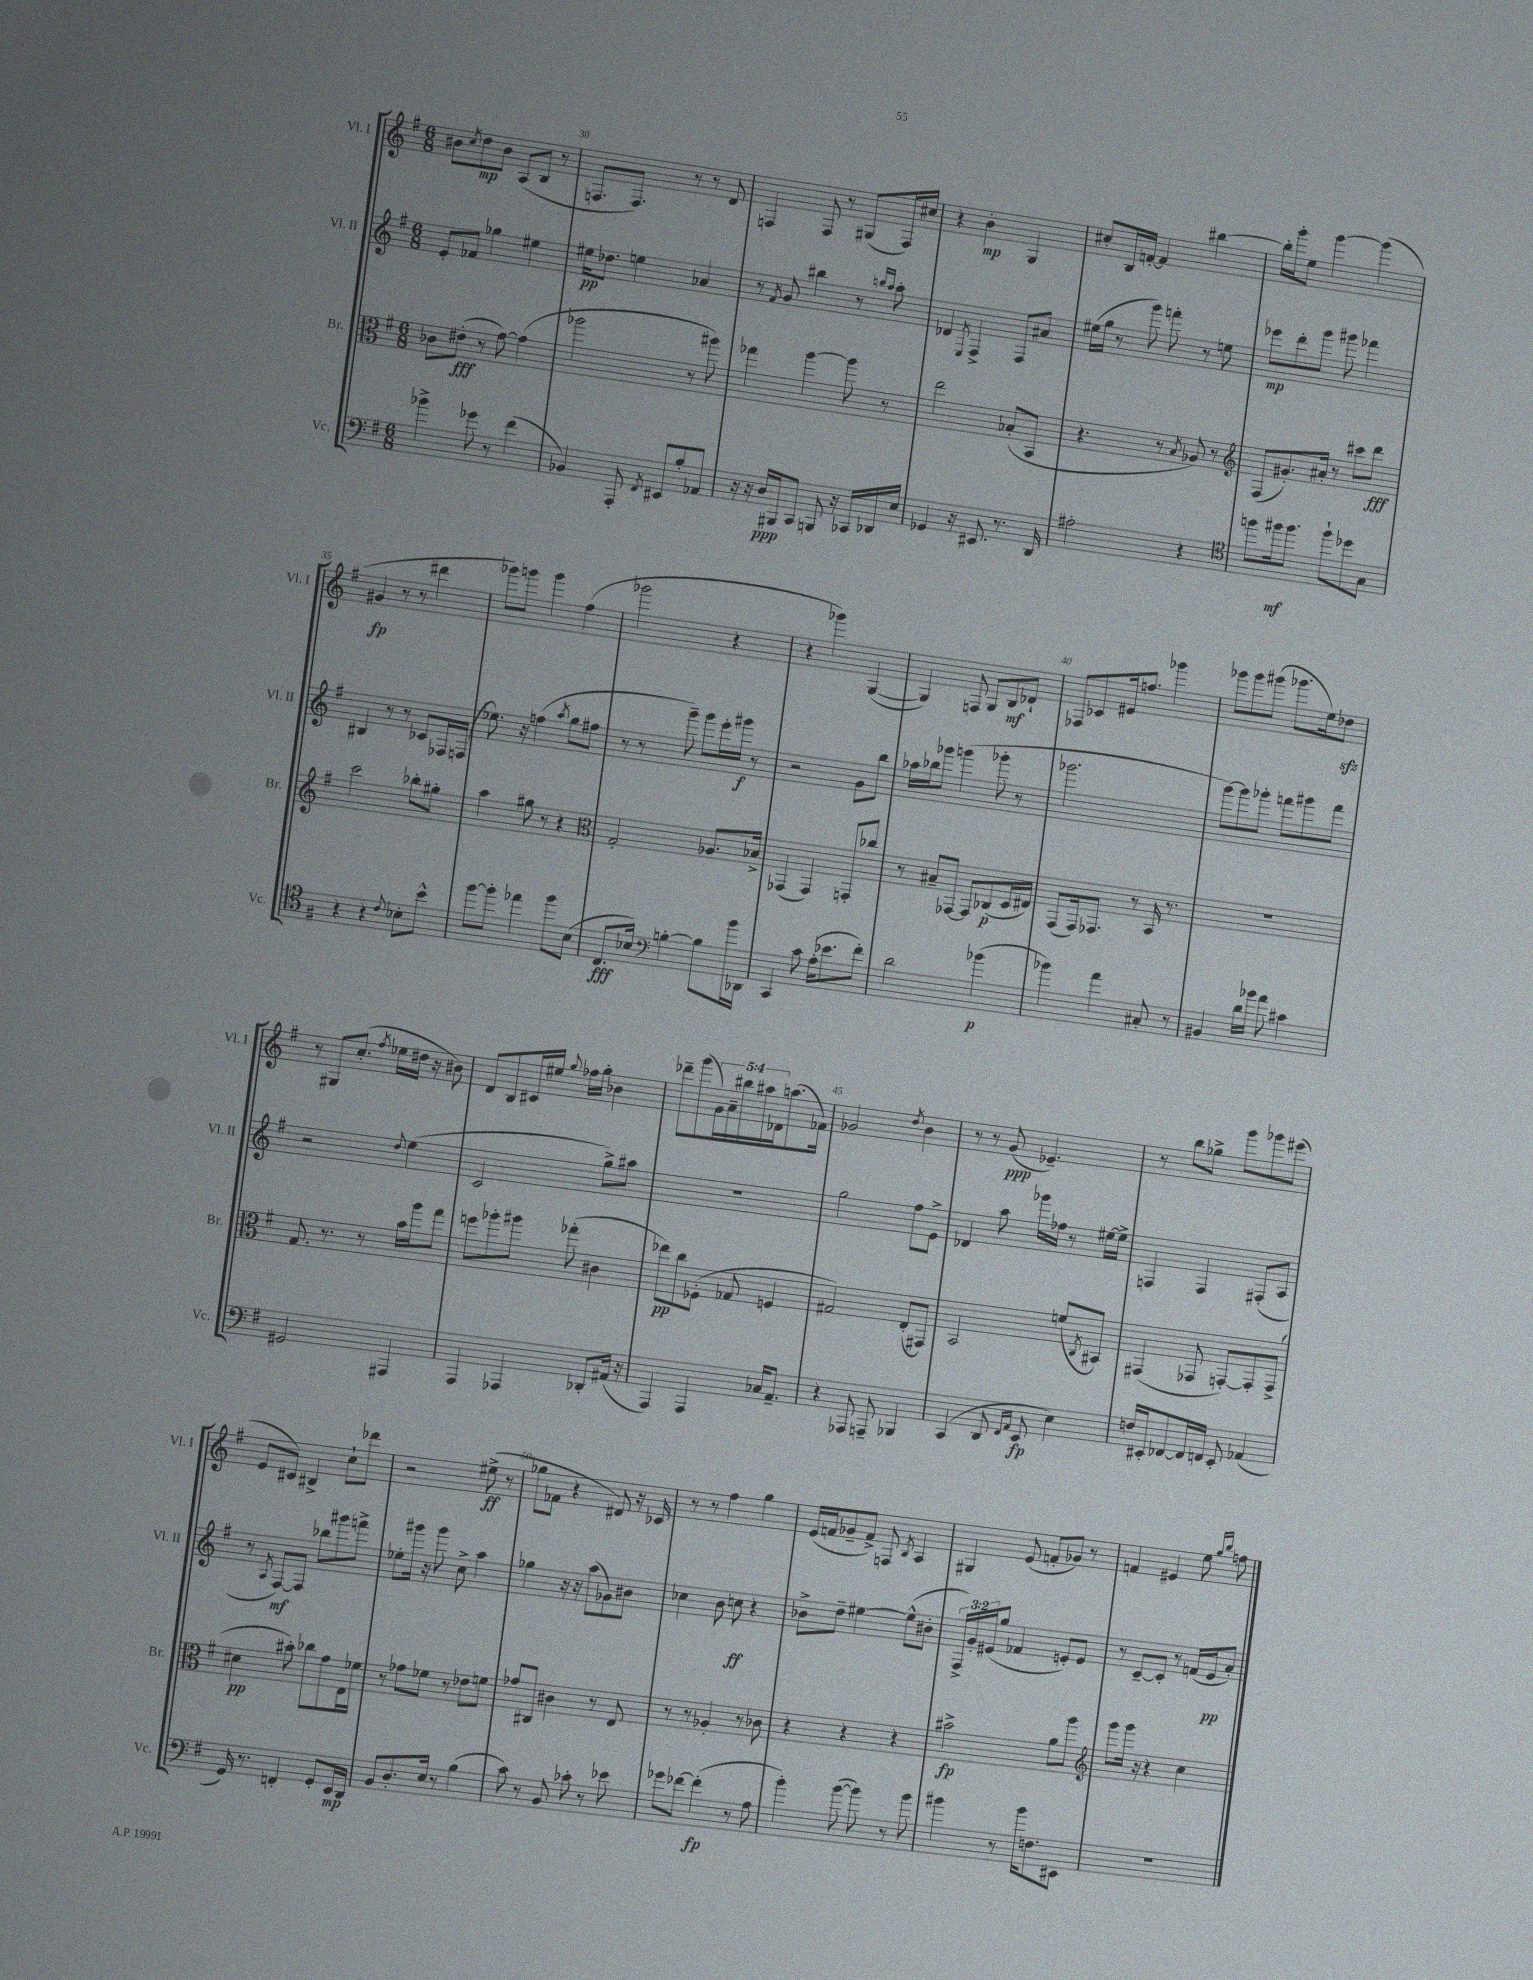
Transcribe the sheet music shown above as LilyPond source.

<<
\new StaffGroup <<
\new Staff = "s0" \with { instrumentName = "Vl. I" shortInstrumentName = "Vl. I" } {
    \clef treble \key g \major \numericTimeSignature \time 6/8 \override Staff.TupletNumber.text = #tuplet-number::calc-fraction-text
    bis'8 \acciaccatura { c''8 } d''8\mp bis'8 a8( b8 r8 |
    f8. f8.) r8 r8 d'8 |
    f4 f8 r8 gis8( f16) cis''16 |
    r4 b'4-.\mp g4 |
    cis''8-. b16 f'16~-. f'4 bis''4~ |
    bis''16-. g'''16-. e''8 g'''4~ g'''4( |
    gis'4\fp r8 r8 dis'''4 |
    ges'''8) g'''8 g'''4 fis''4( |
    ges'''2 r4 |
    r4 ges'''4) g4~( |
    g4) f8 g8 b8\mf des'8-! |
    fes8 ces'8 eis'16 f''8. ges'''4 |
    ges'''8 ges'''8 gis'''8( ges'''8. e''16) des''8\sfz |
    r8 gis8 c''8.-.( \acciaccatura { fis''8 } ees''16 dis''16 r16 bis'8) |
    d'8 b8 cis'16 eis''16 \appoggiatura { g''8 } fes''16 g''16-. bes'4 |
    des'''8-- g'''8( \tuplet 5/4 { g'16) a'16-- bis''16 ais''16 des'16 } a''8.( fes'16) |
    ges'2 \acciaccatura { d''8 } b'4 |
    r8 r8 g'8\ppp( ees'4.--) |
    r8 b''8 ges''8-> g'''8 ges'''8 eis'''8( |
    e'8 cis'8) bis4-> c''8-! des'''8 |
    r2 eis''8->\ff( r8 |
    ges''8 fes'8 r4 dis'8) r16 ces'16 |
    r8 r8 fis''4 g''4 |
    e'16( f'16 ges'8-- f'8->) f8 \acciaccatura { b8 } a4 |
    gis4 e'8( f'8-. ges'8) r8 |
    f'4 eis'4 e''8 \grace { g''16 b''16 } f''8 \bar "|." |
}
\new Staff = "s1" \with { instrumentName = "Vl. II" shortInstrumentName = "Vl. II" } {
    \clef treble \key g \major \numericTimeSignature \time 6/8 \override Staff.TupletNumber.text = #tuplet-number::calc-fraction-text
    e'8-. fes'8 ges''4 eis''4 |
    eis''16\pp des''8. e''4 aes'4 |
    r8 \acciaccatura { fis'8 } g'8 bis''4 r8 \grace { b''16 a''16 } a''8-. |
    des'4 \acciaccatura { e8 } fis4-> fis8 ais'8 |
    eis''16( g''16 r8 g'''8) f'''8-. r8 e''8 |
    ees'''8\mp d'''8-. g'''8 gis'''8 fes'''4 |
    bis4 r8 r8 ces'8 fes16 f16( |
    ees''8.) r16 f''4( \acciaccatura { a''8 } g''8 fis''8 |
    r8 r8 g'''8--) g'''8 e'''16-. gis'''16\f r8 |
    r2 g'8 b''8 |
    aes''16 bes''16 ges'''8 g'''4( ges'''8-. r8 |
    ges'''2. |
    g'''8~) g'''8 ges'''8-. f'''8 gis'''8 f'''8 |
    r2 \appoggiatura { d''8 } e''4( |
    c'2 g''8->) ais''8 |
    R2. |
    g''2 fis''8 e'8-> |
    des'4 a''8 ges'''16 fes''16 r8 eis''16~ eis''16-> |
    f4 f4 fis8-.( a8 |
    r8 \acciaccatura { a8 } fis8~\mf) fis8 bes''8 gis'''8 f'''8-> |
    ees''8-. gis'''16 r16 gis'''8 c''8-> a''4 |
    ges''4 r16 r16 a''8( ges'8) bis'8 |
    ces''4 b'8 c''8\ff r4 |
    bes'8-> d''8-- eis''4~ eis''8-^( bis'8-. |
    \tuplet 3/2 { fis16->) g'16-. eis'16( } g''8 fes'4 e'8-.) e'8 |
    r8 c'8~-- c'8-. r8 f'16( e'16\pp a'8-.) \bar "|." |
}
\new Staff = "s2" \with { instrumentName = "Br." shortInstrumentName = "Br." } {
    \clef alto \key g \major \numericTimeSignature \time 6/8
    ces'8 eis'8-.\fff( r8 g'8~) g'4( |
    aes''2 r8 ais''8) |
    ges''4 a''4~ a''8 r8 |
    e''2 bes8-.( b,8 |
    r4. r8 \acciaccatura { b8 } aes8) r8 |
    \clef treble fis8( gis'8.-.) ais'16-. r8 cis'''8 d'''8\fff |
    c'''2 bes''8-. gis''8-. |
    a''4 gis''8 r8 r4 |
    \clef alto g2-. aes8. bes16-> |
    ges,4( ges,4) g,8-. ces''8 |
    r8 bis8-- ges,8~ ges,8 ces8\p( d16 eis16) |
    g,8( g,16) ges,8. r8 b,16 r8. |
    R2. |
    g8. r8. r8 b'16 a''16 g''8 |
    f''8 aes''8-. ais''8 ges''8-.( cis'4 |
    ees''8\pp) c''8 fes8-.( ges8 f4 |
    gis2) e8-.( gis,8) |
    b,2 f'8( \acciaccatura { c8 } bis,8) |
    gis,4( ges,8 g,8~-.) g,8-. g,8->( |
    dis'4\pp bis'8-.) ces''8 g'8 e16 fes'16 |
    r8 ges'8 fes'8 r8 ees'8 f'8 |
    ges'8 cis8 cis'4 r8 e8 |
    r8 r8 aes4-. r8 ces'8 |
    r4 r4 r4 |
    bis'2->\fp a'8 a''8 |
    \clef treble g'''8 g'''16 r16 r4 c''4 \bar "|." |
}
\new Staff = "s3" \with { instrumentName = "Vc." shortInstrumentName = "Vc." } {
    \clef bass \key g \major \numericTimeSignature \time 6/8
    bes'4-> ges'8 r8 fis'4( |
    bes,4) a,,8-. \acciaccatura { fis,8 } eis,8 b8-. aes,8 |
    r16 r16 d16\ppp bis,,16 c,8 b,,8 r16 ces,16 des,16 e16 |
    ges,4 r16 eis,8. r8. d,16 |
    ais2-. r4 |
    \clef tenor f''8 fis''16\mf fis''8. fis''8-! des''8 g8 |
    r4 r4 \appoggiatura { c'8 } bes8-. b'8-^ |
    fis''8~ fis''8-. ees''4 fis''8 b8( |
    c8.\fff bes16) \clef bass b4~-. b8 b'16 des,16 |
    c,4 c'8 a16-.( ees'8. fis'8-.) |
    d'2 bes'4\p( |
    bes'4) a'4 cis8-. r8 |
    bis,4 d'16 bes'16 a'8 cis'4 |
    gis,2 ais,,4 |
    a,,4 aes,,4 des,8-. ais,16( r16 |
    a,,4) a,,4 ces16 a,8.-- |
    r4 aes,,8 a,,8-- bes,,4 |
    c,4( d,8 \grace { fis,16 a,16 } e,8\fp e4) |
    f16 eis,16-. fes,8~ fes,16 f,16 eis,8-. aes,4( |
    g,16) r8. f,4-. g,8-. e,16\mp d,16 |
    b,8 d8.-. e16 r8 b4( |
    c'8) r8 b,8 ces'8-. r8 ees'8 |
    ges'8 fes'8~ fes'4-.\fp( r8 a8 |
    b'4-.) b'8~( b'8) r8 b'8 |
    bis'4 r8 bis'16 f8. eis,8 |
    R2. \bar "|." |
}
>>
>>
\layout { \context { \Score currentBarNumber = #29 \override BarNumber.break-visibility = ##(#f #t #t) barNumberVisibility = #(every-nth-bar-number-visible 5) } }
